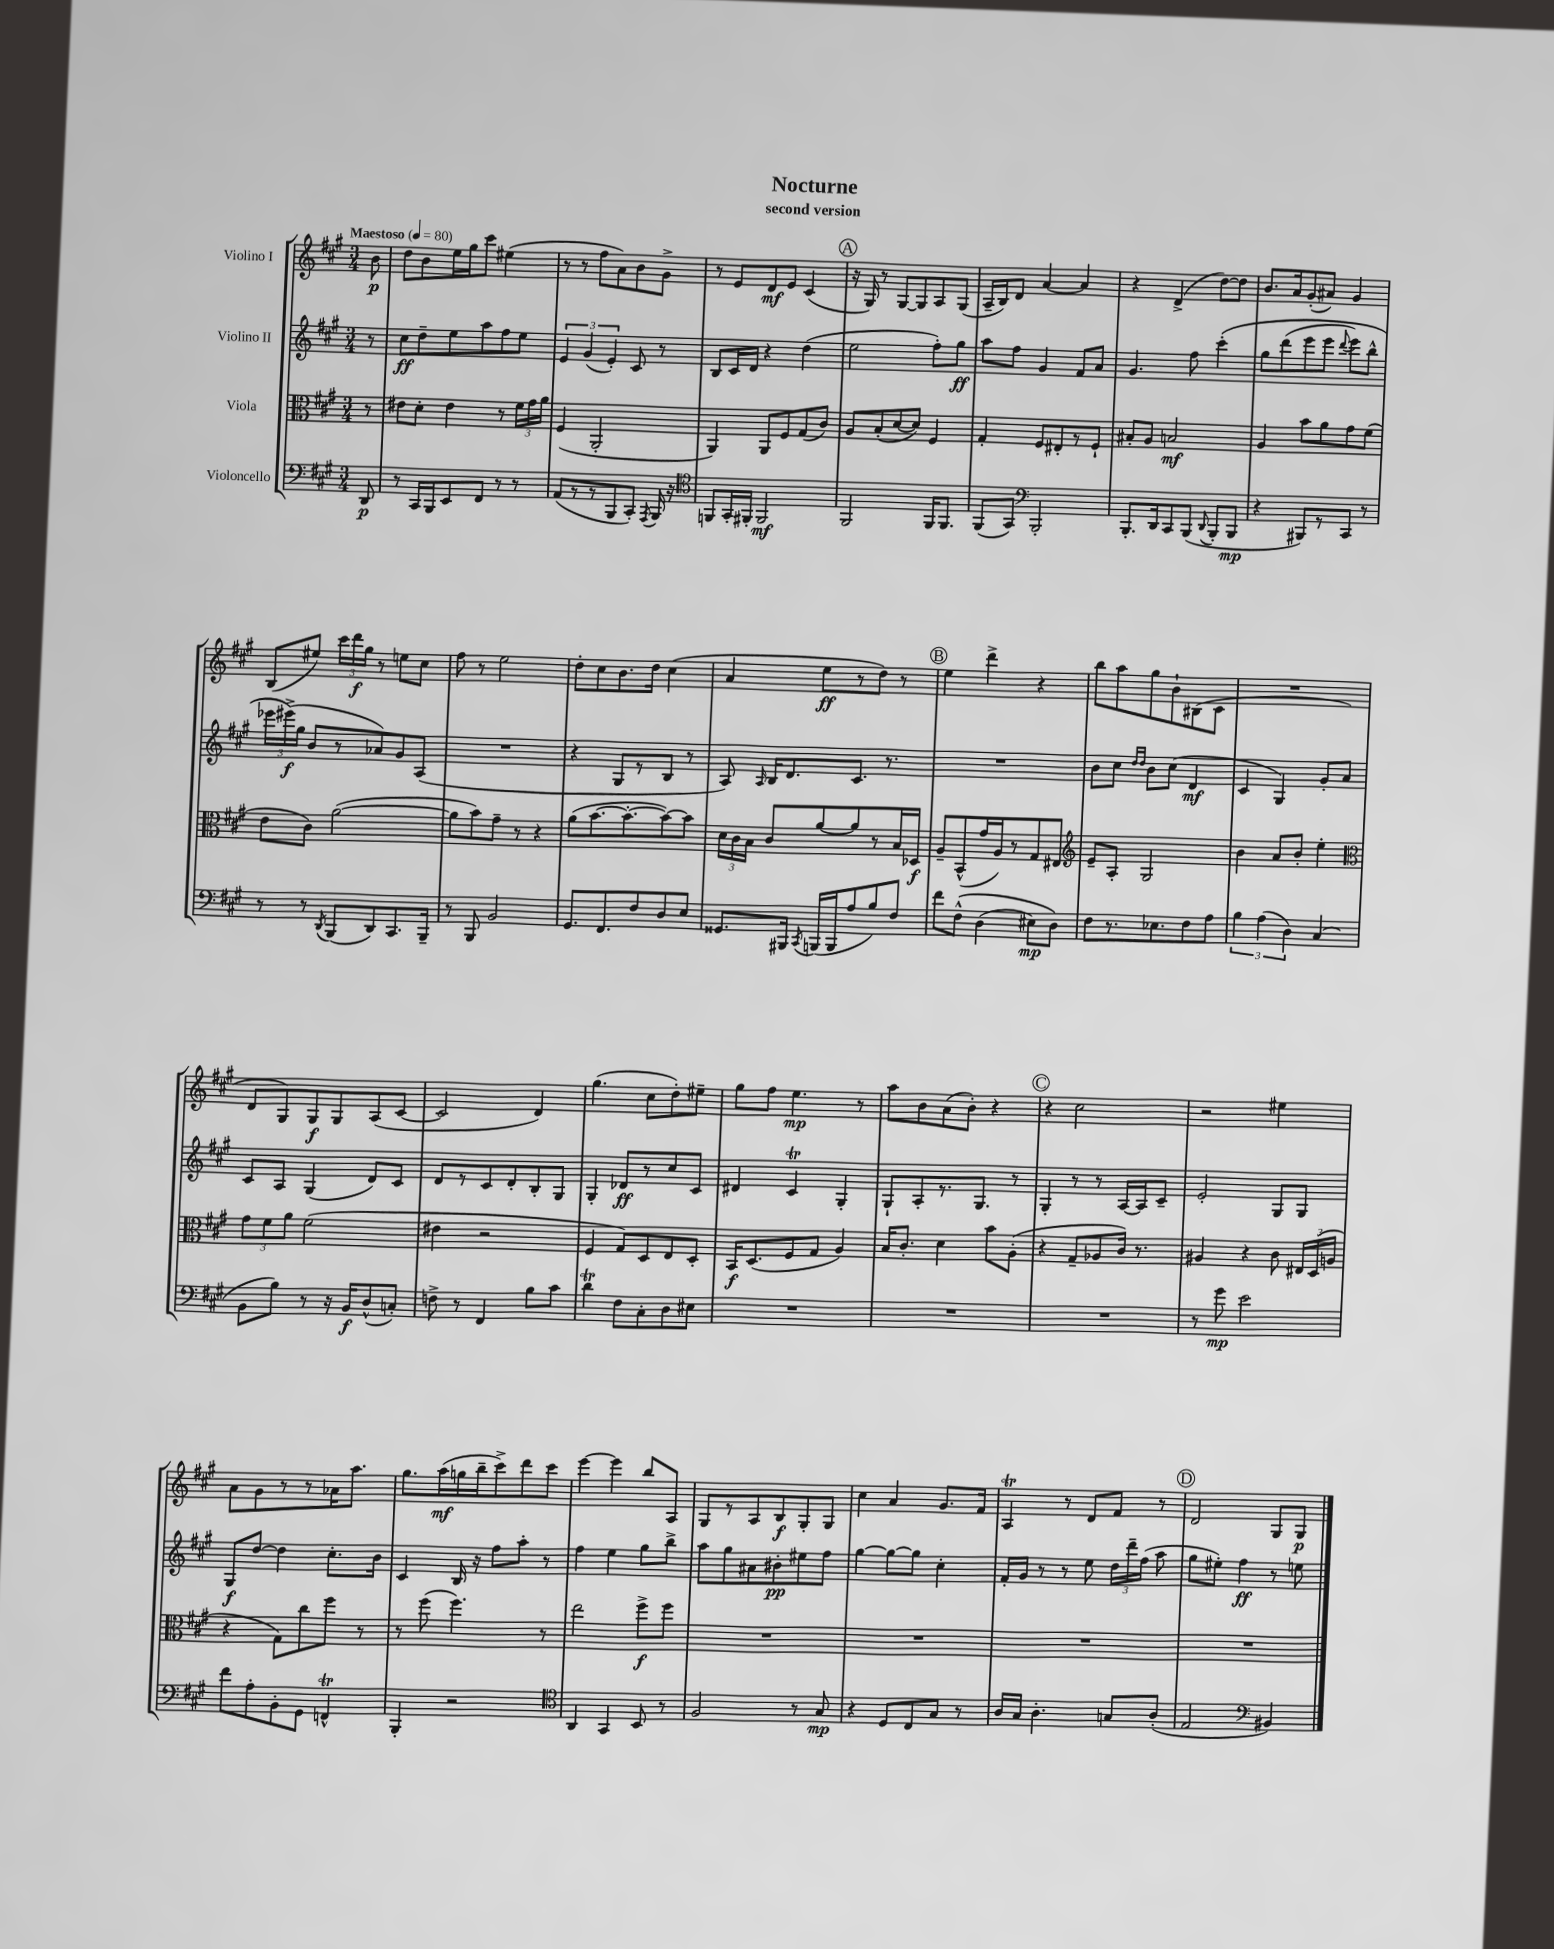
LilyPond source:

\header { title = "Nocturne" subtitle = "second version" }
<<
\new StaffGroup <<
\new Staff = "s0" \with { instrumentName = "Violino I" } {
    \clef treble \key a \major \numericTimeSignature \time 3/4 \partial 8 \tempo "Maestoso" 4 = 80
    \autoBeamOff b'8\p |
    d''8[ b'8 e''16 gis''16 cis'''8] eis''4( |
    r8 r8 fis''8[ a'8) b'8 gis'8]-> |
    r8 e'8[ d'8\mf e'8] cis'4( |
    \mark \markup { \circle "A" } r16 gis16) r8 gis8[~ gis8 a8 gis8]( |
    a16[-- b16) d'8] a'4~ a'4 |
    r4 d'4->( d''8[~) d''8] |
    b'8.[ a'16 gis'8-.( ais'8]) gis'4 |
    b8[( eis''8]) \tuplet 3/2 { cis'''16[ d'''16\f gis''16] } r8 e''8[ cis''8] |
    fis''8 r8 e''2 |
    d''8[-. cis''8 b'8. d''16] cis''4( |
    a'4 e''8[\ff r8 d''8]) r8 |
    \mark \markup { \circle "B" } e''4 d'''4-> r4 |
    b''8[ a''8 gis''8 b'8-! bis8( cis'8] |
    R2. |
    d'8[ gis8) gis8\f gis8 a8( cis'8]~ |
    cis'2 d'4) |
    gis''4.( cis''8[ d''8-.) eis''8]-- |
    gis''8[ fis''8] e''4.\mp r8 |
    a''8[ b'8 a'8( b'8]-.) r4 |
    \mark \markup { \circle "C" } r4 cis''2 |
    r2 eis''4 |
    a'8[ gis'8 r8 r8 aes'16 a''8.] |
    gis''8.[ a''16\mf( g''16 b''16-- cis'''8->) d'''8 cis'''8] |
    e'''4~ e'''4 b''8[ a8] |
    gis8[ r8 a8 b8\f gis8-. gis8] |
    cis''4 a'4 gis'8.[ fis'16] |
    a4\trill r8 d'8[ fis'8] r8 |
    \mark \markup { \circle "D" } d'2 gis8[ gis8]\p \bar "|." |
}
\new Staff = "s1" \with { instrumentName = "Violino II" } {
    \clef treble \key a \major \numericTimeSignature \time 3/4 \partial 8
    \autoBeamOff r8 |
    cis''8[\ff d''8-- e''8 a''8 fis''8 e''8] |
    \tuplet 3/2 { e'4 gis'4( e'4-.) } cis'8 r8 |
    b8[ cis'16 d'16] r4 d''4( |
    \mark \markup { \circle "A" } e''2 fis''8[-.) gis''8]\ff |
    a''8[ fis''8] gis'4 fis'8[ a'8] |
    gis'4. fis''8 cis'''4-.\( |
    gis''8[ d'''8( e'''8 e'''8] \appoggiatura { d'''8 } e'''8[) b''8]-^ |
    \tuplet 3/2 { ees'''16[ eis'''16->\f(\) gis''16] } b'8[ r8 aes'8) gis'8 a8]( |
    R2. |
    r4 gis8[ r8 b8] r8 |
    a8) \grace { a16 } b16[ d'8. cis'8.] r8. |
    \mark \markup { \circle "B" } R2. |
    b'8[ cis''8] \grace { d''16[ d''16] } b'8[ cis''8]( d'4\mf |
    cis'4 gis4) gis'8[-. a'8] |
    cis'8[ a8] gis4( d'8[) cis'8] |
    d'8[ r8 cis'8 d'8-. b8-. gis8] |
    gis4-. des'8[\ff r8 cis''8 cis'8] |
    dis'4 cis'4\trill gis4-. |
    gis8[-! a8-. r8. gis8.] r8 |
    \mark \markup { \circle "C" } gis4-. r8 r8 a16[~ a16 cis'8]-- |
    e'2-. gis8[ gis8] |
    gis8[\f d''8]~ d''4 cis''8.[-. b'16] |
    cis'4 b16 r16 fis''8[ a''8]-. r8 |
    fis''4 e''4 gis''8[ b''8]-> |
    a''8[ gis''8 ais'8 bis'8-.\pp eis''8 fis''8] |
    gis''4~ gis''8[~ gis''8] cis''4-. |
    fis'16[-. gis'16] r8 r8 e''8 \tuplet 3/2 { d''16[ d'''16-- fis''16]( } a''8 |
    \mark \markup { \circle "D" } gis''8[ eis''8]-.) fis''4\ff r8 e''8 \bar "|." |
}
\new Staff = "s2" \with { instrumentName = "Viola" } {
    \clef alto \key a \major \numericTimeSignature \time 3/4 \partial 8
    \autoBeamOff r8 |
    eis'8[ d'8]-. eis'4 r8 \tuplet 3/2 { fis'16[ gis'16 a'16] } |
    fis4( a,2-. |
    a,4) a,8[ fis8 gis8( cis'8]) |
    \mark \markup { \circle "A" } a8[ b8-.( d'8~ d'8]) fis4 |
    gis4-. fis8[ eis8-. r8 fis8]-! |
    bis8[-. a8] b2\mf |
    a4 b'8[ a'8 gis'8 fis'8]( |
    e'8[ cis'8]) a'2~( |
    a'8[ b'8) gis'8]-- r8 r4 |
    a'8[( b'8.~ b'8.~-. b'8~) b'8] |
    \tuplet 3/2 { d'16[ cis'16 b16] } cis'8[ a'8~ a'8 r8 b16 des16]\f |
    \mark \markup { \circle "B" } a8[-- b,8-^( gis'16 a16) r8 gis8 eis8] |
    \clef treble e'8[-- a8]-. gis2 |
    b'4 a'8[ b'8]-. e''4-. |
    \clef alto \tuplet 3/2 { gis'8[ fis'8 a'8] } fis'2( |
    eis'4 r2 |
    fis4 gis8[) d8 e8 d8]-. |
    b,16[\f d8.( fis8 gis8] a4) |
    b16[ cis'8.]-. d'4 b'8[ a8]-.( |
    \mark \markup { \circle "C" } r4 gis8[-- aes8 cis'16]) r8. |
    ais4 r4 cis'8 \tuplet 3/2 { eis16[ d16( a16] } |
    r4 gis8[) cis''8 fis''8] r8 |
    r8 fis''8( fis''4.) r8 |
    e''2 fis''8[->\f fis''8] |
    R2. |
    R2. |
    R2. |
    \mark \markup { \circle "D" } R2. \bar "|." |
}
\new Staff = "s3" \with { instrumentName = "Violoncello" } {
    \clef bass \key a \major \numericTimeSignature \time 3/4 \partial 8
    \autoBeamOff d,8\p |
    r8 cis,16[ b,,16 e,8 fis,8] r8 r8 |
    a,8[( r8 r8 b,,8 cis,8]-.) \acciaccatura { a,,8 } b,,16 r16 |
    \clef tenor f,8[ gis,16-. fis,16]-. fis,2\mf |
    \mark \markup { \circle "A" } fis,2 fis,16[ fis,8.] |
    fis,8[( gis,8]) \clef bass b,,2-. |
    b,,8.[-. d,16 cis,8 b,,8]( \appoggiatura { d,8 } b,,8[-. b,,8]\mp |
    r4 bis,,8[) r8 cis,8] r8 |
    r8 r8 \acciaccatura { d,8 } b,,8[( d,8) cis,8. b,,16]-- |
    r8 b,,8 b,2 |
    gis,8.[ fis,8. fis8 d8 e8] |
    gisis,8.[ bis,,16] \acciaccatura { cis,8 } b,,16[( b,,16 a8 b8) fis8] |
    \mark \markup { \circle "B" } fis'8[ fis8]-^\( d4( eis8[\mp) d8]\) |
    fis8[ r8. ees8. fis8 a8] |
    \tuplet 3/2 { b4 a4( d4) } cis4( |
    b,8[ b8]) r8 r16 b,16[\f d8-^( c8]-.) |
    f8-> r8 fis,4 b8[ cis'8] |
    d'4\trill fis8[ cis8-. d8 eis8] |
    R2. |
    R2. |
    \mark \markup { \circle "C" } R2. |
    r8 gis'8\mp e'2 |
    fis'8[ a8-. b,8-. gis,8] f,4-^\trill |
    b,,4-. r2 |
    \clef tenor a,4 gis,4 b,8 r8 |
    fis2 r8 gis8\mp |
    r4 d8[ cis8 gis8] r8 |
    a16[ gis16] a4.-. g8[ a8]-.( |
    \mark \markup { \circle "D" } e2 \clef bass bis,4) \bar "|." |
}
>>
>>
\layout { \context { \Score \remove "Bar_number_engraver" } }
